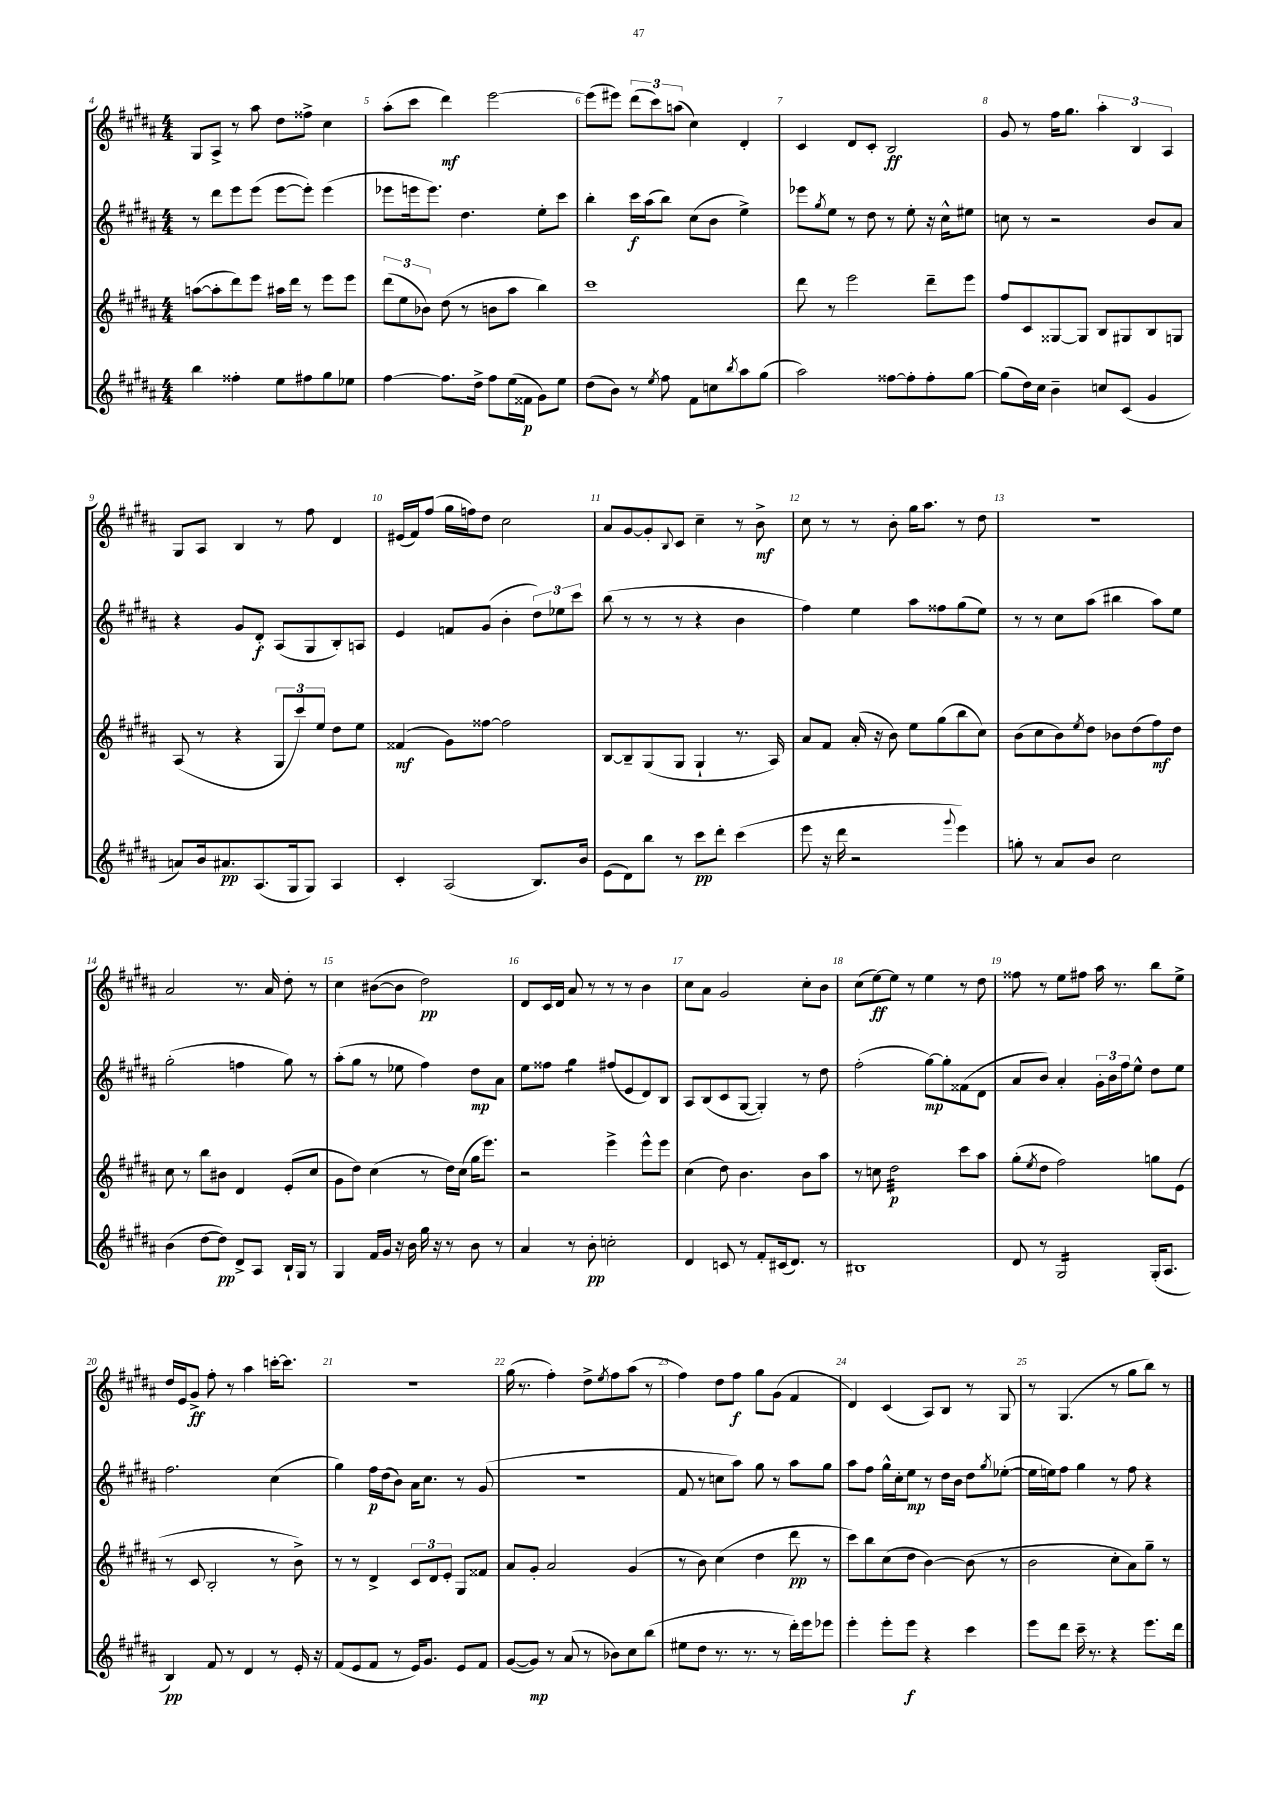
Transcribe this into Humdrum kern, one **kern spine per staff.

**kern	**kern	**kern	**kern
*staff4	*staff3	*staff2	*staff1
*clefG2	*clefG2	*clefG2	*clefG2
*k[f#c#g#d#a#]	*k[f#c#g#d#a#]	*k[f#c#g#d#a#]	*k[f#c#g#d#a#]
*M4/4	*M4/4	*M4/4	*M4/4
4bb\	([8aa\L	8r	8G#/L
.	8aa'\]	8ddd#\L	8A#^/J
4ff##'\	8ddd#\)	8eee\	8r
.	8eee\J	(8eee\J	8aa#\
8ee\L	16aa#\LL	[8eee\L	8dd#\L
.	16ddd#\JJ	.	.
8ff#\	8r	8eee'\]J)	8ff##^\J
8gg#\	8eee\L	(4eee\	4cc#\
8ee-\J	8eee\J	.	.
=	=	=	=
[4ff#\	(12ddd#\L	8eee-\L	(8aa#'\L
.	12ee\	.	.
.	.	16eee\k	8ccc#\J
.	12b-\J)	.	.
.	.	8.eee\J)	.
8.ff#\]L	(8dd#\	.	4ddd#\)
.	8r	4.dd#\	.
16dd#^\Jk	.	.	.
8ff#\L	8b\L	.	[2eee\
(16ee\L	8aa#\J	.	.
16f##\JJ	.	.	.
8g#\L)	4bb\)	8ee'\L	.
8ee\J	.	8ccc#\J	.
=	=	=	=
(8dd#\L	1ccc#	4bb'\	(8eee\]L
8b\J)	.	.	8eee#\J)
8r	.	16ccc#\LL	(12ddd#\L
.	.	(16aa#\J	.
.	.	.	12ccc#\)
8qee/	.	.	.
8ff#\	.	8bb\J)	.
.	.	.	(12aa\J
8f#\L	.	(8cc#\L	4cc#\)
8cc\	.	8b\J	.
8qbb/	.	.	.
8aa#\	.	4ee^\)	4d#'/
(8gg#\J	.	.	.
=	=	=	=
2aa#\)	8ddd#\	8eee-\L	4c#/
.	.	8qgg#/	.
.	8r	8ee\J	.
.	2eee\	8r	8d#/L
.	.	8dd#\	8c#'/J
[8ff##\L	.	8r	2B/
8ff##'\]	.	8ee'\	.
8ff##'\	8ddd#~\L	16r	.
.	.	16cc#^^\LK	.
[8gg#\J	8eee\J	8ee#\J	.
=	=	=	=
(8gg#\]L	8ff#/L	8cc\	8g#/
16dd#\L)	8c#/	8r	8r
16cc#\JJ	.	.	.
4b~\	[8G##/	2r	16ff#\LK
.	.	.	8.gg#\J
.	8G##/]J	.	.
8cc/L	8B/L	.	6aa#'\
(8c#/J	8G#/	.	.
.	.	.	6B/
4g#/	8B/	8b/L	.
.	.	.	6A#/
.	8G/J	8a#/J	.
=	=	=	=
8a/L)	(8A#/	4r	8G#/L
16b/k	8r	.	8A#/J
8.a#/	.	.	.
.	4r	8g#/L	4B/
(8.A#/	.	8d#'/J	.
.	12G#/L	(8A#/L	8r
16G#/k	.	.	.
.	12ccc#/)	.	.
8G#/J)	.	8G#/	8ff#\
.	12ee/J	.	.
4A#/	8dd#\L	8B'/)	4d#/
.	8ee\J	8A/J	.
=	=	=	=
4c#'/	(4f##/	4e/	(16e#/LL
.	.	.	16f#/J)
.	.	.	(8ff#/J
(2A#/	8g#\L)	8f/L	16gg#\LL
.	.	.	16ff\J)
.	[8ff##\J	(8g#/J	8dd#\J
.	2ff##\]	4b'\	2cc#\
8.B/L)	.	12dd#\L)	.
.	.	12ee-\	.
.	.	12ccc#\J	.
16b/Jk	.	.	.
=	=	=	=
(8e\L	[8B/L	(8bb\	8a#/L
8d#\)	8B~/]	8r	[8g#/
8bb\J	(8G#/	8r	8g#'/]
.	.	.	8qqB/
8r	8G#/J	8r	8c#/J
8ccc#\L	4G#`/	4r	4cc#~\
8ddd#'\J	.	.	.
(4ccc#\	8.r	4b\	8r
.	.	.	8b^\
.	16A#/)	.	.
=	=	=	=
8eee\	8a#/L	4ff#\)	8cc#\
16r	8f#/J	.	8r
16ddd#\	.	.	.
2r	(16a#'/	4ee\	8r
.	16r	.	.
.	8b\)	.	8b'\
.	8ee\L	8aa#\L	16gg#\LK
.	.	.	8.aa#\J
.	(8gg#\	8ff##\	.
8qqggg#/	.	.	.
4eee\)	8bb\	(8gg#\	8r
.	8cc#\J)	8ee\J)	8dd#\
=	=	=	=
8gg'\	(8b\L	8r	1r
8r	8cc#\	8r	.
8a#/L	8b\)	8cc#\L	.
.	8qee/	.	.
8b/J	8dd#\J	(8aa#\J	.
2cc#\	8b-\L	4bb#\	.
.	(8dd#\	.	.
.	8ff#\)	8aa#\L)	.
.	8dd#\J	8ee\J	.
=	=	=	=
(4b\	8cc#\	(2gg#'\	2a#/
.	8r	.	.
[8dd#\L	8bb\L	.	.
8dd#\]J)	8b#\J	.	.
8d#^/L	4d#/	4ff\	8.r
8A#/J	.	.	.
.	.	.	16a#/
16B`/LL	(8e'/L	8gg#\)	8dd#'\
16G#/JJ	.	.	.
8r	8cc#/J	8r	8r
=	=	=	=
4G#/	8g#\L	(8aa#'\L	4cc#\
.	8dd#\J)	8gg#\J	.
16f#/LL	(4cc#\	8r	([8b#\L
16g#/JJ	.	.	.
16r	.	8ee-\	8b#\]J
16b\	.	.	.
16gg#\	8r	4ff#\)	2dd#\)
16r	.	.	.
8r	16dd#\LL)	.	.
.	(16cc#\JJ	.	.
8b\	16gg#\LK	8dd#\L	.
.	8.eee\J)	.	.
8r	.	8a#\J	.
=	=	=	=
4a#/	2r	8ee\L	8d#/L
.	.	8ff##\J	16c#/L
.	.	.	16d#/JJ
8r	.	4gg#\	8a#/
8b'\	.	.	8r
2cc'\	4eee^\	(8ff#/L	8r
.	.	8e/	8r
.	8eee^^\L	8d#/)	4b\
.	8eee\J	8B/J	.
=	=	=	=
4d#/	(4cc#\	8A#/L	8cc#\L
.	.	(8B/	8a#\J
8c/	8dd#\)	8c#/	2g#/
8r	4.b\	[8G#/J	.
8f#'/L	.	4G#'/])	.
(16c#/k	.	.	.
8.d#/J)	.	.	.
.	8b\L	8r	8cc#'\L
8r	8aa#\J	8dd#\	8b\J
=	=	=	=
1B#	8r	(2ff#'\	(8cc#\L
.	8cc\	.	[8ee\)
.	2dd#\	.	8ee\]J
.	.	.	8r
.	.	[8gg#\L)	4ee\
.	.	8gg#'\]	.
.	8ccc#\L	(8f##\	8r
.	8aa#\J	8d#\J	8dd#\
=	=	=	=
8d#/	(8gg#'\L	8a#/L	8ff##\
.	8qee/	.	.
8r	8dd#\J	8b/J)	8r
2G#/	2ff#\)	4a#'/	8ee\L
.	.	.	8ff#\J
.	.	24g#'\LL	16aa#\
.	.	24b\	.
.	.	.	8.r
.	.	24ff#\J	.
.	.	8ee^^\J	.
(16G#'/LK	8gg\L	8dd#\L	8bb\L
8.A#/J	.	.	.
.	(8e\J	8ee\J	8ee^\J
=	=	=	=
4B/)	8r	2.ff#\	16dd#/LL
.	.	.	16e/J
.	8c#/	.	8g#^/J
8f#/	2B'/	.	8ff#'\
8r	.	.	8r
4d#/	.	.	4aa#\
8r	8r	(4cc#\	[16ccc'\LK
.	.	.	8.ccc\]J
16e'/	8b^\)	.	.
16r	.	.	.
=	=	=	=
(8f#/L	8r	4gg#\)	1r
8e/	8r	.	.
8f#/J	4d#^/	16ff#\LL	.
.	.	(16dd#\J	.
8r	.	8b\J)	.
16e/LK)	12c#/L	16a#\LK	.
8.g#/J	.	8.cc#\J	.
.	12d#/	.	.
.	12e'/J	.	.
8e/L	8G#/L	8r	.
8f#/J	8f##/J	(8g#/	.
=	=	=	=
([8g#/L	8a#/L	1r	(16gg#\
.	.	.	8.r
8g#/]J)	8g#'/J	.	.
8r	2a#/	.	4ff#'\)
(8a#/	.	.	.
8r	.	.	8dd#^\L
.	.	.	8qee/
8b-\L)	.	.	8ff#\
8cc#\	(4g#/	.	(8aa#\J
(8bb\J	.	.	8r
=	=	=	=
8ee#\L	8r	8f#/	4ff#\)
8dd#\J	8b\)	8r	.
8.r	(4cc#\	8cc\L	8dd#\L
.	.	8aa#\J)	8ff#\J
8.r	.	.	.
.	4dd#\	8gg#\	8gg#\L
8r	.	8r	(8g#\J
16ddd#'\LL)	8ddd#\	8aa#\L	4f#/
16eee\J	.	.	.
8eee-\J	8r	8gg#\J	.
=	=	=	=
4eee'\	8ccc#\L)	8aa#\L	4d#/)
.	8bb\	8ff#\J	.
8eee'\L	(8cc#\	16gg#^^\LL	(4c#/
.	.	16cc#'\J	.
8eee\J	8dd#\J	8ee\J	.
4r	[4b\)	8r	8A#/L)
.	.	16dd#\LL	8B/J
.	.	16b\JJ	.
4ccc#\	(8b\]	8dd#\L	8r
.	.	8qgg#/	.
.	8r	([8ee-'\J	8G#/
=	=	=	=
8eee\L	2b\	16ee-\]LL	8r
.	.	16ee\J)	.
8ddd#\J	.	8ff#\J	(4.G#/
16ccc#~\	.	4gg#\	.
8.r	.	.	.
4r	8cc#'\L	8r	8r
.	8a#\)	8ff#\	8gg#\L
8.eee\L	8gg#~\J	4r	8bb\J)
.	8r	.	8r
16ddd#\Jk	.	.	.
==	==	==	==
*-	*-	*-	*-
